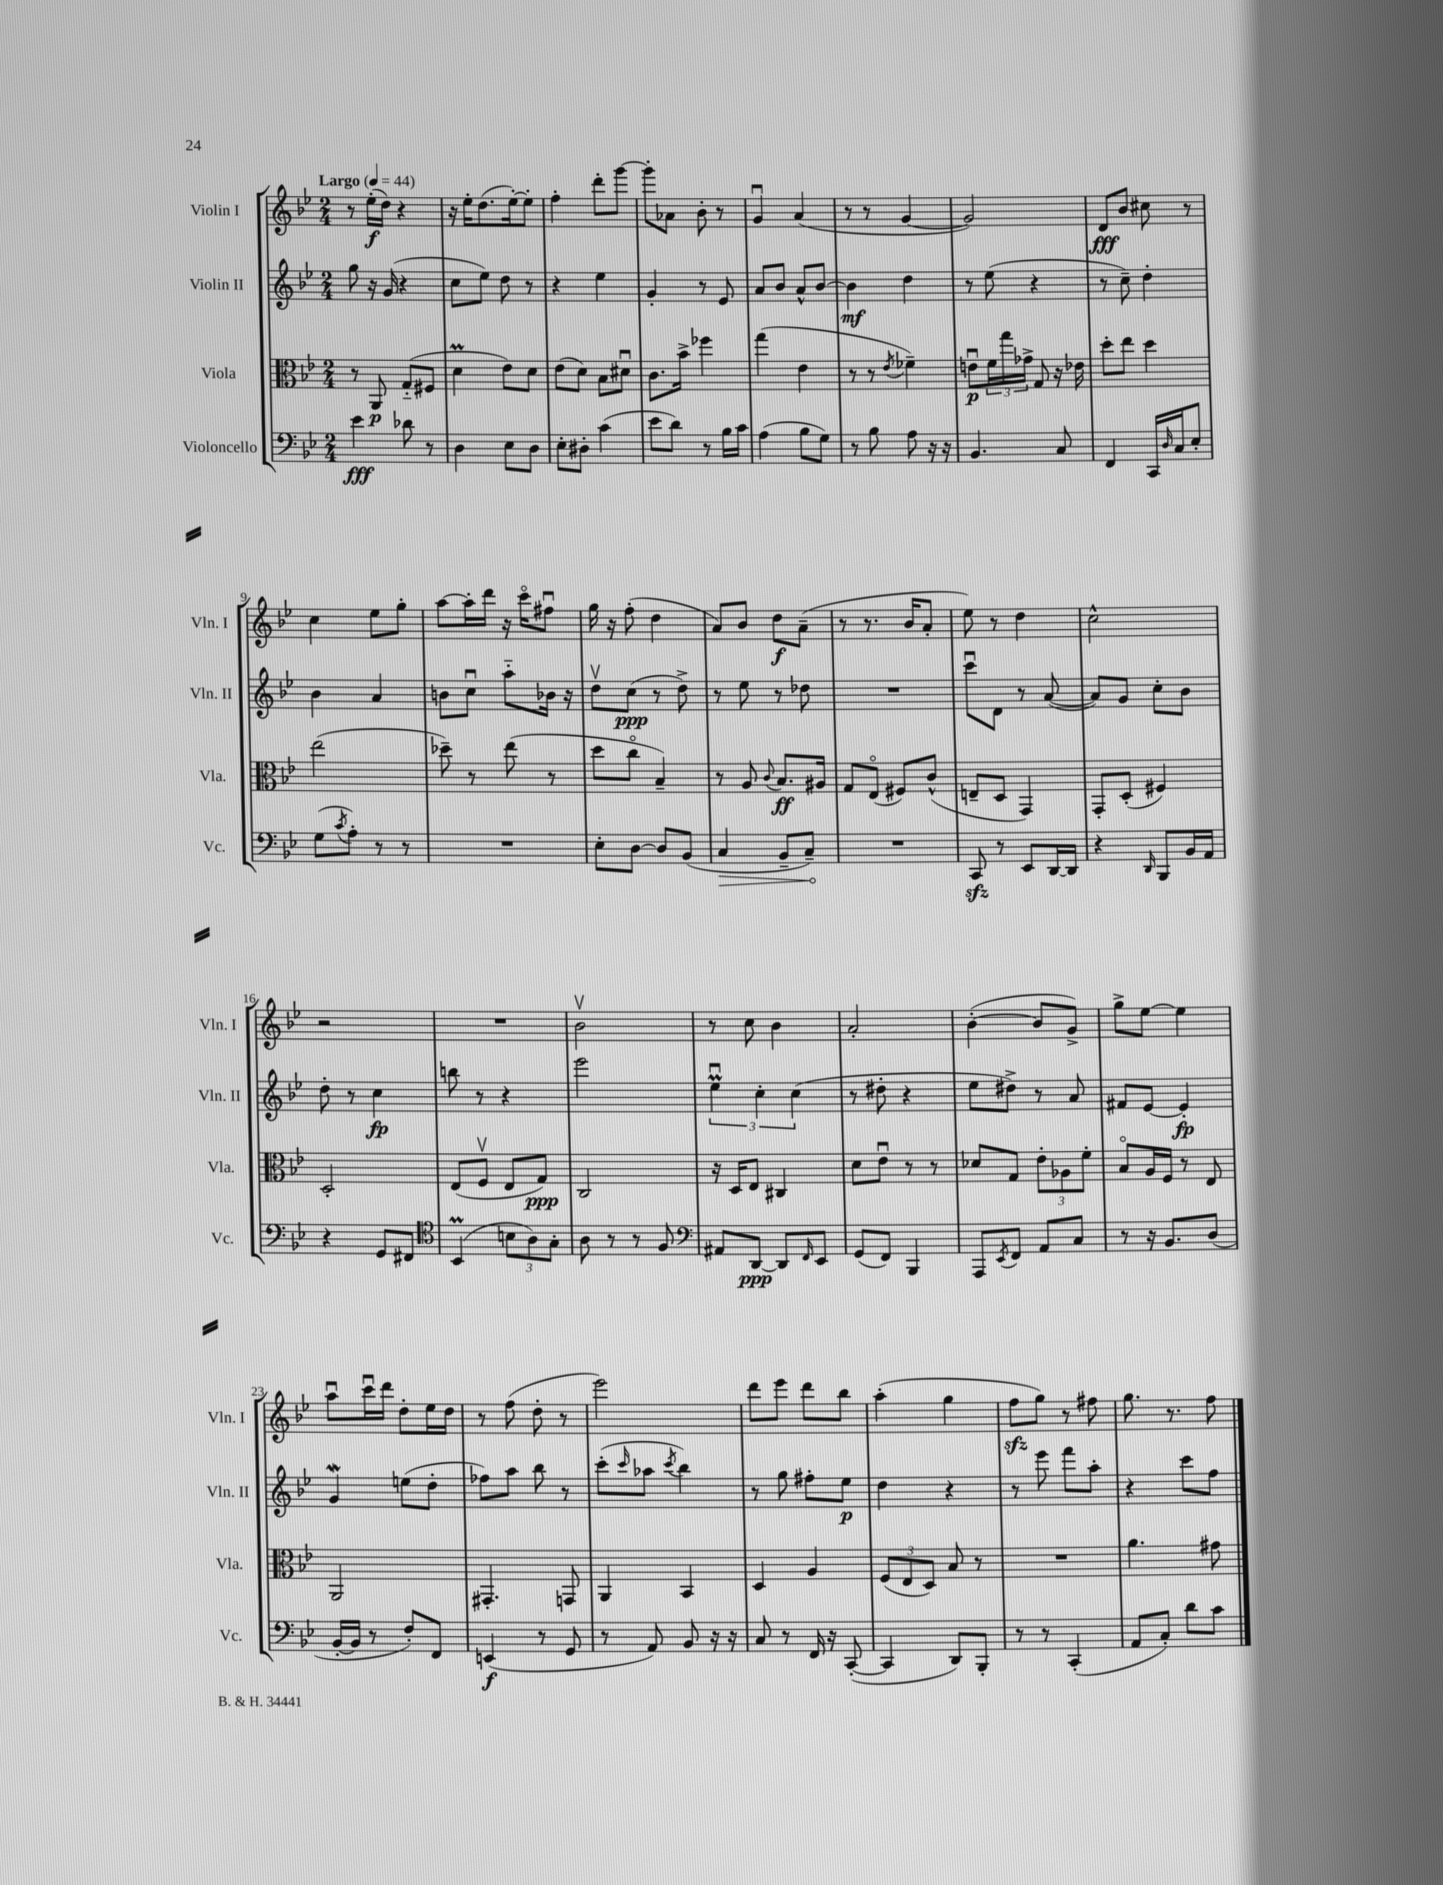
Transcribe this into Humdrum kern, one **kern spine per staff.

**kern	**kern	**kern	**kern
*staff4	*staff3	*staff2	*staff1
*clefF4	*clefC3	*clefG2	*clefG2
*k[b-e-]	*k[b-e-]	*k[b-e-]	*k[b-e-]
*M2/4	*M2/4	*M2/4	*M2/4
*MM44	*MM44	*MM44	*MM44
4e-	8r	8gg	8r
.	8AA	16r	(16ee-'
.	.	(16g	16dd)
8d-	(8G'~	4r	4r
8r	8F#	.	.
=	=	=	=
4D	4d	8cc	16r
.	.	.	16ee-'
.	.	8ee-)	(8.dd
8E-	8e-)	8dd	.
.	.	.	[16ee-')
8D	8d	8r	8ee-']
=	=	=	=
8E-'	(8e-	4r	4ff'
8D#'	8d)	.	.
(4c	8B-	4ee-	8ddd'
.	8d#u	.	[8ggg
=	=	=	=
8e-	8.c	4g'	8ggg']
8d)	.	.	8a-
.	16b-^	.	.
8r	4ff-	8r	8b-'
16B-	.	8e-	8r
16c	.	.	.
=	=	=	=
(4A	(4gg	8a	4gu
.	.	8b-	.
8B-	4e-	8a^^	(4a
8G)	.	[8b-	.
=	=	=	=
8r	8r	4b-]	8r
8B-	8r	.	8r
.	8qe-	.	.
8A	4f-~)	4dd	[4g
16r	.	.	.
16r	.	.	.
=	=	=	=
4.BB-	8eu	8r	2g])
.	24f	(8ee-	.
.	24gg	.	.
.	24g-^	.	.
.	8G	4r	.
8C	16r	.	.
.	16e-	.	.
=	=	=	=
4FF	8dd'	8r	8d
.	8ee-	8cc~)	8b-
16CC	4dd	4dd'	8cc#
16qqD	.	.	.
16C	.	.	.
8E-'	.	.	8r
=	=	=	=
(8G	(2ee-	4b-	4cc
8qc	.	.	.
8A')	.	.	.
8r	.	4a	8ee-
8r	.	.	8gg'
=	=	=	=
2r	8dd-~)	8b	[8aa
.	8r	8ccu	16aa']
.	.	.	16ddd
.	(8ee-	8aa'~	16r
.	.	.	16ccco
.	8r	16b-	8ff#u
.	.	16r	.
=	=	=	=
8E-'	8dd	8ddv	16gg
.	.	.	16r
[8D	8cco	(8cc	(8ff'
8D]	4B-~)	8r	4dd
(8BB-	.	8dd^)	.
=	=	=	=
4C	8r	8r	8a)
.	8A	8ee-	8b-
.	8qqc	.	.
8BB-~	8.B-	8r	8dd
8C~)	.	8dd-	(8a~
.	16A#	.	.
=	=	=	=
2r	8G	2r	8r
.	(8E-o	.	8.r
.	8F#)	.	.
.	.	.	16b-
.	(8c^^	.	8a'
=	=	=	=
8CC	8E~	8cccu	8ee-)
8r	8D	8d	8r
8EE-	4GG)	8r	4dd
[16DD	.	([8a	.
16DD]	.	.	.
=	=	=	=
4r	8GG'	8a])	2cc^^
.	(8D'	8g	.
16qqDD	.	.	.
8BBB-	4F#)	8cc'	.
16BB-	.	8b-	.
16AA	.	.	.
=	=	=	=
4r	2D'	8dd'	2r
.	.	8r	.
8GG	.	4cc	.
8FF#	.	.	.
=	=	=	=
*clefC4	*	*	*
(4BB-	(8E-	8bb	2r
.	8Fv	8r	.
12B	8E-	4r	.
12A)	.	.	.
.	8G)	.	.
12G'	.	.	.
=	=	=	=
8A	2C	2eee-	2b-v
8r	.	.	.
8r	.	.	.
8F	.	.	.
=	=	=	=
*clefF4	*	*	*
8AA#	16r	6ee-u	8r
.	16D	.	.
[8DD	8E-	.	8cc
.	.	6cc'	.
8DD]	4C#	.	4b-
.	.	(6cc	.
16qqFF	.	.	.
8EE-	.	.	.
=	=	=	=
(8GG	8d	8r	2a'
8FF)	8e-u	8dd#'	.
4BBB-	8r	4r	.
.	8r	.	.
=	=	=	=
8AAA	8d-	8ee-	([4b-'
8qEE-	.	.	.
8FF	8G	8dd#^)	.
8AA	12e-'	8r	8b-]
.	12A-	.	.
8C	.	8a	8g^)
.	12f'	.	.
=	=	=	=
8r	8B-o	8f#	8gg^
16r	16A	[8e-	[8ee-
8.BB-	16F	.	.
.	8r	4e-']	4ee-]
(8D	8E-	.	.
=	=	=	=
[16BB-'	2AA	4g	8aau
16BB-]	.	.	.
8r	.	.	16cccu
.	.	.	16ddd
8F')	.	(8ee	8dd'
8FF	.	8dd'	16ee-
.	.	.	16dd
=	=	=	=
(4EE	4.GG#'	8ff-)	8r
.	.	8aa	(8ff
8r	.	8bb-	8dd'
8GG	8GG	8r	8r
=	=	=	=
8r	4AA	(8ccc'	2eee-)
.	.	16qqccc	.
8AA)	.	8aa-	.
.	.	8qccc	.
8BB-	4BB-	4bb-)	.
16r	.	.	.
16r	.	.	.
=	=	=	=
8C	4D	8r	8ddd
8r	.	8gg	8eee-
16FF	4A	8ff#'	8ddd
16r	.	.	.
([8CC'	.	8ee-	8bb-
=	=	=	=
4CC]	(12F	4dd	(4aa'
.	12E-	.	.
.	12D)	.	.
8DD)	8B-	4r	4gg
8BBB-'	8r	.	.
=	=	=	=
8r	2r	8r	8ff
8r	.	8eee-	8gg)
(4CC'	.	8fff	8r
.	.	8aa'	8ff#
=	=	=	=
8AA	4.a	4r	8.gg
8C')	.	.	.
.	.	.	8.r
8d	.	8ccc	.
8c	8g#	8ff	8ff
==	==	==	==
*-	*-	*-	*-
